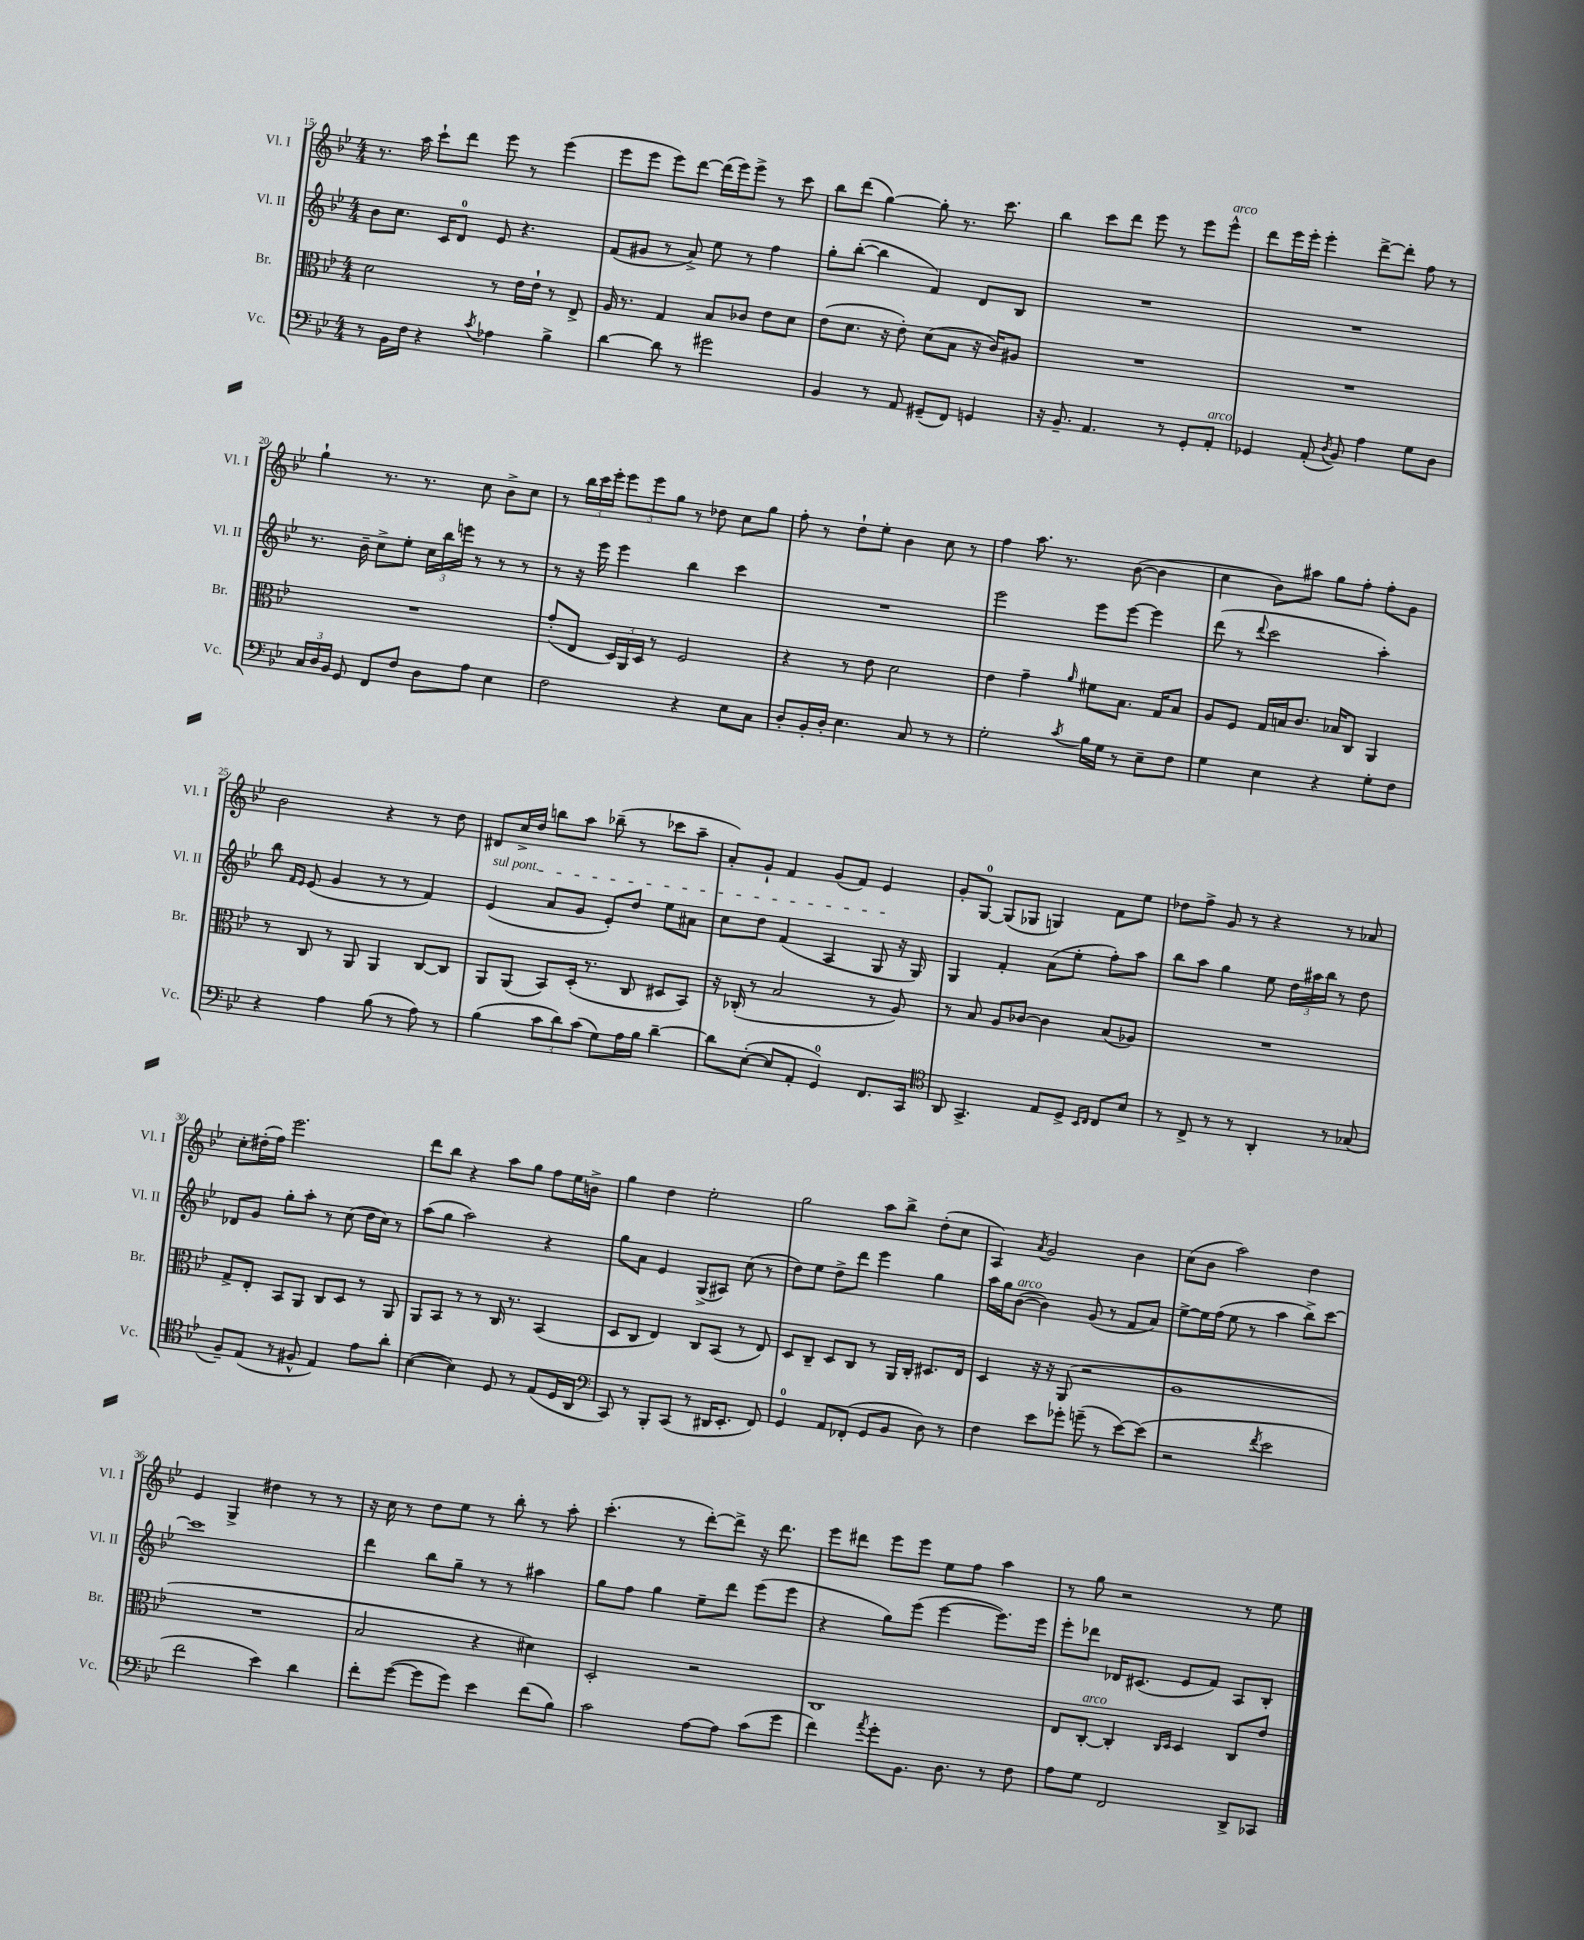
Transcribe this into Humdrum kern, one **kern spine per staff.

**kern	**kern	**kern	**kern
*part4	*part3	*part2	*part1
*staff4	*staff3	*staff2	*staff1
*I"Vc.	*I"Br.	*I"Vl. II	*I"Vl. I
*I'Vc.	*I'Br.	*I'Vl. II	*I'Vl. I
*clefF4	*clefC3	*clefG2	*clefG2
*k[b-e-]	*k[b-e-]	*k[b-e-]	*k[b-e-]
*M4/4	*M4/4	*M4/4	*M4/4
=15	=15	=15	=15
8r	2d\	8b-\L	8.r
16BB-\LL	.	8.cc\J	.
16F\JJ	.	.	16aa\
4r	.	.	8ccc`\L
.	.	16c/KL	.
.	.	8d/J	8ddd\J
8qc/	.	.	.
4A-X\	8r	8e-/	8eee-\
.	16e-\LL	4.r	8r
.	16e-`\JJ	.	.
4B-^\	8r	.	(4eee-\
.	8E-^/	.	.
=16	=16	=16	=16
[4d\	16A/	(8f/L	8eee-\L
.	8.r	.	.
.	.	8g#X/J	8eee-\J
8d\]	4G/	8r	8eee-\L)
8r	.	8a^/)	[8ddd\J
2g#X\	8B-/L	8ee-\	(16ddd\LL]
.	.	.	16eee-\J)
.	8c-X/J	8r	8eee-^\J
.	8e-\L	4ff\	8r
.	8d\J	.	8ccc\
=17	=17	=17	=17
4BB-/	(8e-\L	8gg'\L	8bb-\L
.	8.d\J	([8bb-'\J	(8ddd\J
8r	.	4bb-\]	[4gg\)
.	16r	.	.
8AA/	8e-'\)	.	.
(8GG#X~/L	(8d\L	4f/)	8gg'\]
8FF/J)	8B-\J	.	8.r
4GGn/	16r	8d/L	.
.	16c/KL)	.	8.ccc\
.	8A#X/J	8B-/J	.
=18	=18	=18	=18
16r	1r	1r	4bb-\
8.BB-~/	.	.	.
4.AA/	.	.	8ccc\L
.	.	.	8ddd\J
.	.	.	8eee-\
8r	.	.	8r
8GG'/L	.	.	8eee-\L
!	!	!	!LO:TX:a:i:t=arco
!LO:TX:a:i:t=arco	!	!	!
8AA'/J	.	.	8eee-^^\J
=19	=19	=19	=19
4GG-X/	1r	1r	8ddd\L
.	.	.	16eee-\L
.	.	.	16eee-'\JJ
(8AA'/	.	.	4eee-'\
8qD/	.	.	.
8BB-/)	.	.	.
4A\	.	.	[8ddd^\L
.	.	.	8ddd'\J]
8G\L	.	.	8ff\
8D\J	.	.	8r
!!LO:LB:g=z
=20	=20	=20	=20
24C/LL	1r	8.r	4gg`\
24D/	.	.	.
24BB-/JJ	.	.	.
8GG/	.	.	.
.	.	16b-~\	.
8FF/L	.	8cc^\L	8.r
8F/J	.	8ee-'\J	.
.	.	.	8.r
8D\L	.	24cc\LL	.
.	.	24bb-\	.
.	.	24eeen\JJ	.
8A\J	.	8r	8cc\
4E-\	.	8r	8b-^\L
.	.	8r	8cc\J
=21	=21	=21	=21
2F\	(8g'/L	8r	8r
.	8E-/J	16r	24bb-\LL
.	.	.	24ccc\
.	.	16eee-\	.
.	.	.	24eee-'\JJ
.	24D/LL)	4eee-\	12eee-\L
.	24AA/	.	.
.	24D/JJ	.	12eee-\
.	8r	.	.
.	.	.	12gg\J
4r	2F/	4bb-\	8r
.	.	.	8dd-X\
8E-\L	.	4ccc\	8cc\L
8C\J	.	.	8gg\J
=22	=22	=22	=22
8D'/L	4r	1r	8ff'\
16BB-'/L	.	.	8r
16D'/JJ	.	.	.
4.E-\	8r	.	8dd`\L
.	8e-\	.	8ee-'\J
.	2d\	.	4b-\
8C/	.	.	.
8r	.	.	8cc\
8r	.	.	8r
=23	=23	=23	=23
2G'\	4e-\	2eee-\	4ff\
.	4g~\	.	8.aa\
.	.	.	8.r
8qc/	16qqa/	.	.
16B-\LL	8f#X\L	8eee-\L	.
16G\JJ	.	.	.
8r	8.B-\J	[8eee-\J	([8b-\
8E-~\L	.	4eee-\]	4b-\]
.	16G/KL	.	.
8F\J	8B-/J	.	.
=24	=24	=24	=24
4G\	8A/L	(8ddd\	4cc\
.	8F/J	8r	.
.	.	8qqddd/	.
4E-\	16G/LL	2ccc\	8b-\L)
.	16Bn/J	.	.
.	8.c/J	.	8aa#X\J
4r	.	.	8gg\L
.	16B-X/KL	.	.
.	8C/J	.	8ff'\J
8G'\L	4AA/	4aa'\)	8ff'\L
8F\J	.	.	8g\J
!!LO:LB:g=z
=25	=25	=25	=25
4r	8r	8bb-\	2b-\
.	.	16qqf/LL	.
.	.	16qqe-/JJ	.
.	8C/	(8e-/	.
4A\	8r	4g/	.
.	8AA/	.	.
(8B-\	4AA/	8r	4r
8r	.	8r	.
8A\)	[8C/L	4f/)	8r
8r	8C/J]	.	8dd\
=26	=26	=26	=26
!	!	!LO:TX:a:i:t=sul pont.	!
(4B-\	8AA/L	(4e-/	8d#X/L
.	(8AA/J	.	16cc^/L
.	.	.	16dd/JJ
12c\L	8BB-/L)	8a/L	8bbn\L
12d\)	.	.	.
.	(16D'/Jk	8g/J	8aa\J
(12c\J	.	.	.
.	8.r	.	.
8G\L)	.	8e-'/L)	(8bb-X~\
16A\L	8C/	8dd/J	8r
16B-\JJ	.	.	.
[4d~\	8D#X/L	8ee-\L	8ccc-X\L
.	8BB-/J)	8a#X\J	8aa~\J
=27	=27	=27	=27
8d\L]	16r	8cc\L	8a'/L)
.	(16C-X'/	.	.
([8E-'\J	8r	8dd\J	8g`/J
8E-/L]	2B-/	(4f/	4f/
8AA'/J	.	.	.
4GG/)	.	4A/	(8g/L
.	.	.	8f/J)
8.FF/L	8r	8G/	4e-/
.	8A/)	16r	.
16CC/Jk	.	16G/)	.
=28	=28	=28	=28
*clefC4	*	*	*
8AA/	8r	4G/	8g'/L
4.GG^/	8B-/	.	[8G/J
.	8A/L	4f'/	(8G/L]
.	[8c-X/J	.	8G-X/J
8E-/L	4c-\]	(8a\L	4Gn/)
8D^/J	.	8ee-'\J	.
16qqBB-/LL	.	.	.
16qqC/JJ	.	.	.
8C/L	(8B-/L	8ff'\L)	8f\L
8B-/J	8A-X/J)	8aa\J	8ee-\J
=29	=29	=29	=29
8r	1r	8bb-\L	8dd-X\L
8C^/	.	8aa\J	8ff^\J
8r	.	4gg\	8g/
8r	.	.	8r
4AA'/	.	8ee-\	4r
.	.	24dd\LL	.
.	.	24aa#X\	.
.	.	24bb-\JJ	.
8r	.	8r	8r
(8G-X/	.	8dd\	8a-X/
!!LO:LB:g=z
=30	=30	=30	=30
8F~/L)	8G^/L	8d-X/L	8cc'\L
(8E-/J	8E-'/J	8g/J	(16dd#X'\L
.	.	.	16ff\JJ)
8r	8BB-/L	8gg'\L	2.eee-\
8F#X^^/	8AA/J	8aa'\J	.
4E-/)	8C/L	8r	.
.	8D/J	(8cc\	.
8e-\L	8r	16dd\LL	.
.	.	16cc\JJ)	.
8a'\J	8AA/	8r	.
=31	=31	=31	=31
([4B-\	8AA/L	(8aa\L	8ddd\L
.	8BB-/J	8gg\J	8bb-\J
4B-\])	8r	2aa\)	4r
.	8r	.	.
8D/	16C/	.	8aa\L
.	8.r	.	.
8r	.	.	8gg\J
(8E-/L	(4BB-/	4r	8ff\L
16D/L	.	.	16ee-\L
16AA/JJ	.	.	16bn^\JJ
=32	=32	=32	=32
*clefF4	*	*	*
8CC/)	8D/L	8gg\L	4gg\
8r	8C/J	8a\J	.
8BBB-'/L	4E-/)	4e-/	4dd\
(8CC/J	.	.	.
8r	8C/L	(8G^/L	2ee-'\
16DD#X/KL	(8BB-/J	8A#X/J)	.
8.EE-'/J	.	.	.
.	8r	(8cc\	.
8FF/)	8E-/)	8r	.
=33	=33	=33	=33
4GG/	8D/L	8dd\L)	2gg\
.	8C~/J	8ee-\J	.
8AA/L	8D/L	8dd^\L	.
(8FF-X'/J	8C/J	8ddd\J	.
8GG/L	8r	4eee-\	8aa\L
8BB-/J	16AA/LL	.	8bb-^\J
.	16C'/JJ	.	.
8D\)	8.D#X/L	4gg\	(8dd'\L
8r	.	.	8cc\J
.	16E-/Jk	.	.
=34	=34	=34	=34
4F\	4D/	16aa\LL	4A/)
.	.	16gg\J	.
!	!	!LO:TX:a:i:t=arco	!
.	.	([8b-\J	.
.	.	.	8qa/
8e-\L	16r	4b-\])	2g/
.	16r	.	.
8g-X'\J	(8AA/	.	.
(8gn~\	2r	(8g/	.
8r	.	8r	.
[8e-\L)	.	8f/L	4b-\
(8e-\J]	.	8a/J)	.
=35	=35	=35	=35
2r	1A	[8ee-^\L	(8cc\L
.	.	16ee-\L]	8b-\J
.	.	(16ff\JJ	.
.	.	8ee-\	2aa\)
.	.	8r	.
8qf/	.	.	.
2e-\	.	4aa\	.
.	.	8bb-^\L)	4dd\
.	.	[8ccc\J	.
!!LO:LB:g=z
=36	=36	=36	=36
2f\	1r	1ccc]	4e-/
.	.	.	4G^/
4e-\)	.	.	4dd#X\
4d\	.	.	8r
.	.	.	8r
=37	=37	=37	=37
8f'\L	2B-/	4ddd\	16r
.	.	.	16cc\
([8g\J	.	.	8r
8g\L]	.	8bb-\L	8dd\L
8g\J)	.	8gg~\J	8ee-\J
4e-\	4r	8r	8r
.	.	8r	8bb-'\
(8f\L	4d#X\)	4aa#X\	8r
8B-\J)	.	.	8aa'\
=38	=38	=38	=38
2c\	2D'/	8gg\L	(4.ccc'\
.	.	8ff\J	.
.	.	4gg\	.
.	.	.	8r
[8A\L	2r	8ee-~\L	[8ddd'\L)
8A\J]	.	8ddd\J	8ddd^\J]
(8c\L	.	(8eee-\L	16r
.	.	.	8.ddd\
8g\J	.	8eee-\J	.
=39	=39	=39	=39
4f\)	1C	4r	8eee-\L
.	.	.	8ddd#X\J
8qa/	.	.	.
8g'\L	.	8gg\L)	8eee-\L
8.BB-\J	.	(8eee-\J	8eee-\J
.	.	[4eee-\	8ee-\L
8.D\	.	.	.
.	.	.	8ff\J
8r	.	8.eee-\L])	4aa\
8F\	.	.	.
.	.	16eee-\Jk	.
=40	=40	=40	=40
8A\L	8E-/L	8eee-'\L	8r
!	!LO:TX:a:i:t=arco	!	!
8G\J	[8C'/J	8ddd-X\J	8gg\
2FF/	4C'/]	16d-X/KL	2r
.	.	(8.c#X/J	.
.	16qqC/LL	.	.
.	16qqD/JJ	.	.
.	4D/	8e-/L	.
.	.	8f/J)	.
8DD^/L	8C/L	8A/L	8r
8CC-X/J	8e-/J	8B-'/J	8ee-\
==	==	==	==
*-	*-	*-	*-
